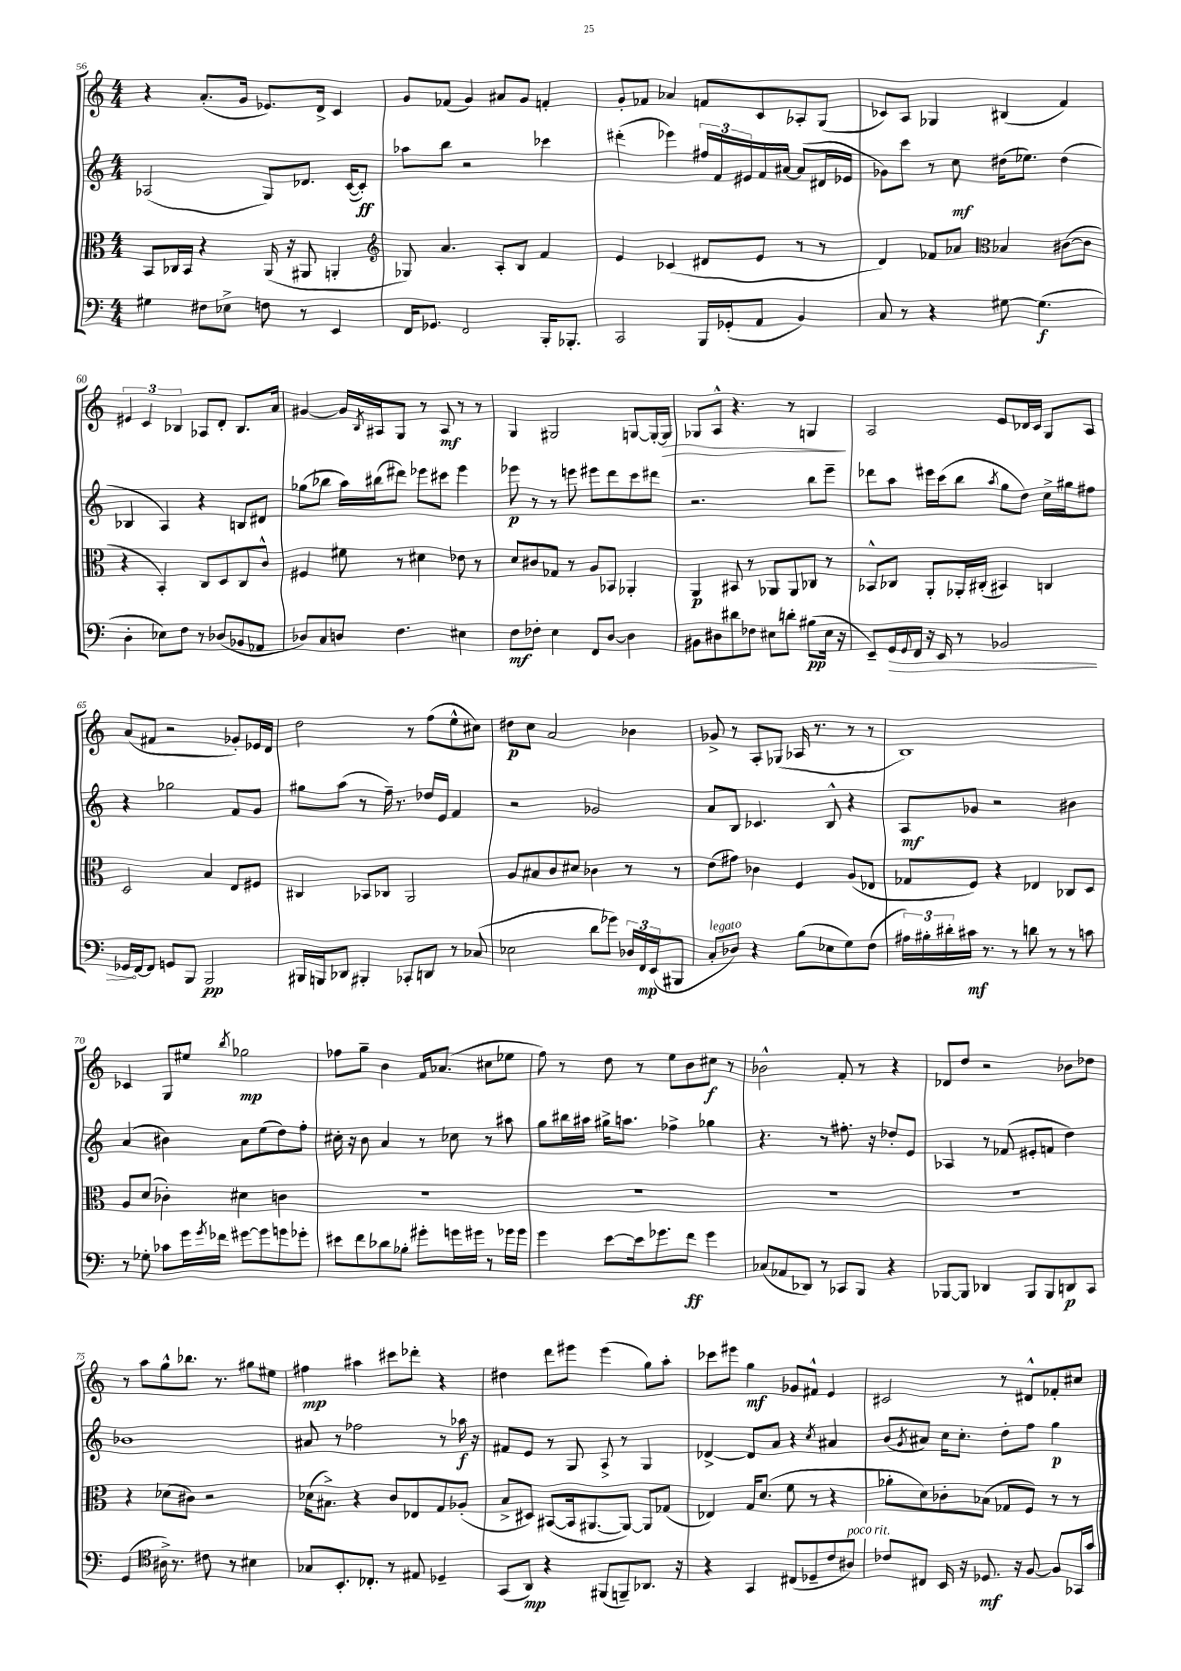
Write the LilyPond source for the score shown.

<<
\new StaffGroup <<
\new Staff = "s0" {
    \clef treble \key c \major \numericTimeSignature \time 4/4
    r4 a'8.-.( g'16 ees'8.) d'16-> c'4 |
    g'8 fes'8( g'4) ais'8 g'8 f'4-. |
    g'8-. fes'8 aes'4 f'8 c'8 aes8-. g8( |
    ces'8) a8 ges4 bis4( f'4) |
    \tuplet 3/2 { eis'4 c'4 bes4 } aes8 d'8-. bes8. a'16 |
    gis'4~ gis'16 \acciaccatura { b8 } ais16 g8 r8 ais8\mf r8 r8 |
    g4 gis2 g8~ g16~-. g16\> |
    ges8 a8-^ r4. r8 g4\! |
    a2 e'8 des'16 c'16 g8 a8 |
    a'8( fis'8 r2 ges'8-.) ees'16 d'16 |
    d''2 r8 f''8( e''8-^ cis''8) |
    dis''8\p c''8 a'2 bes'4 |
    ges'8-> r8 a8-. ges8( aes16 r8. r8 r8 |
    b1) |
    ces'4 g8 eis''8 \acciaccatura { b''8 } ges''2\mp |
    fes''8 g''8-- b'4 f'16 aes'8.( cis''8 ees''8 |
    f''8) r8 d''8 r8 e''8 b'8 cis''8\f r8 |
    bes'2-^ f'8-. r8 r4 |
    des'8 d''8 r2 bes'8 des''8 |
    r8 a''8 g''8-^ bes''8. r8. gis''8 eis''8 |
    fis''4\mp ais''4 cis'''8 des'''8-. r4 |
    dis''4 d'''8 eis'''8 eis'''4( g''8) a''8-. |
    ces'''8 eis'''8 g''4\mf ges'8 fis'8-^ e'4 |
    cis'2 r8 dis'8-^ fes'8-. cis''8 \bar "|." |
}
\new Staff = "s1" {
    \clef treble \key c \major \numericTimeSignature \time 4/4
    aes2( g8) des'8. c'16~( c'8-.\ff) |
    aes''8 b''8 r2 ces'''4 |
    dis'''4-.( ees'''4) \tuplet 3/2 { fis''16 f'16 eis'16 } f'16 ais'16~ ais'8( dis'16 ees'16 |
    ges'8) c'''8 r8 c''8\mf dis''16( ees''8.) dis''4( |
    bes4 a4) r4 b8 dis'8 |
    ges''8( bes''8 a''16) bis''16( dis'''8) ees'''8 cis'''8 ees'''4 |
    ees'''8\p r8 r8 e'''8 eis'''8 d'''8 c'''8 dis'''8 |
    r2. b''8 e'''8-- |
    des'''8 a''8 eis'''16 c'''16( b''8 \acciaccatura { a''8 } g''8 d''8) c''16-> gis''16 fis''8 |
    r4 ges''2 f'8 g'8 |
    gis''8 a''8( r8 f''16--) r8. des''16 e'16 f'4 |
    r2 ges'2 |
    a'8 b8 ces'4. b8-^ r4 |
    a8\mf ges'8 r2 bis'4 |
    a'4( bis'4) a'8 e''8( d''8) f''8-. |
    cis''16-. r16 b'8 a'4 r8 ces''8 r8 ais''8 |
    g''8 bis''16 ais''16 gis''16-> a''8. fes''4-> ges''4 |
    r4. r8 fis''8.-. r16 des''8-. e'8 |
    aes4 r8 fes'8( eis'8-. f'8 d''4) |
    bes'1 |
    ais'8 r8 fes''2 r8 aes''16\f r16 |
    fis'8 e'8 r8 g8 a8-> r8 g4 |
    des'4~-> des'8 a'8 r4 \acciaccatura { c''8 } ais'4 |
    b'8( \acciaccatura { g'8 } ais'8) c''16 c''8.-. d''8-. f''8 g''4\p \bar "|." |
}
\new Staff = "s2" {
    \clef alto \key c \major \numericTimeSignature \time 4/4
    b,8 ces16 b,16 r4 a,16( r16 ais,8 a,4-. |
    \clef treble ges8) a'4. a8-. b8 f'4 |
    e'4 ces'4( dis'8 e'8 r8 r8 |
    d'4) fes'8 aes'8 \clef alto bes4 cis'8~( cis'8 |
    r4 b,4-.) c8 d8 c8 c'8-^ |
    fis4 fis'8 r8 dis'4 ees'8 r8 |
    d'8 cis'8 ges8 r8 a8 bes,8 aes,4-. |
    a,4\p bis,8 r8 aes,8 aes,8 ces8 r8 |
    bes,8-^ ces8 a,8-. aes,16-. cis16-.( bis,4) c4 |
    d2 b4 e8 fis8 |
    cis4 bes,8 ces8 a,2 |
    a8 bis8 c'8 dis'8 ces'4 r8 r8 |
    e'8( gis'8) ces'4 f4 a8( ees8 |
    ges8 f8) r4 ees4 ces8 d8 |
    a8 d'8( ces'4-.) dis'4 c'4 |
    R1 |
    R1 |
    R1 |
    R1 |
    r4 des'8( cis'8) r2 |
    des'16( bis8.->) r4 c'8 ees8 g8 aes8-.( |
    b8-> dis8) bis,8~( bis,16 ais,8.~ ais,8~) ais,8 ges8( |
    ees4) g16 d'8.( f'8 r8 r4 |
    aes'8-. d'8) ces'8-. bes8( ges8 f8) r8 r8 \bar "|." |
}
\new Staff = "s3" {
    \clef bass \key c \major \numericTimeSignature \time 4/4
    gis4 fis8 ees8-> f8 r8 e,4 |
    f,16 ges,8. f,2 b,,16-. bes,,8.-. |
    c,2 b,,16 ges,16-.( a,8 b,4) |
    c8 r8 r4 gis8~ gis4.\f( |
    d4-. ees8) f8 r8 des8( bes,8 aes,8 |
    des8) c8 d8 f4. eis4 |
    f8\mf fes8-. e4 f,8 d8~ d4 |
    bis,8 dis8 dis'8 fes8 eis8 d'8-. bis8\pp( eis16 r16 |
    e,8--) \once \override Hairpin.circled-tip = ##t g,16\> \appoggiatura { g,8 } f,16 r16 e,16 r8 bes,2 |
    ges,16\! f,16~ f,8 g,8 b,,8 b,,2\pp |
    bis,,16 b,,16 des,8 bis,,4-. ces,8-. d,8 r8 ces8( |
    ees2 d'8 ges'8) \tuplet 3/2 { des16 f,16\mp e,16( } bis,,8 |
    c8-.^\markup { \italic "legato" } des8) r4 b8( ees8 g8) f8( |
    \tuplet 3/2 { ais16) bis16-. dis'16-. } cis'16\mf r8. r8 d'8 r8 r8 c'8 |
    r8 ges8-. ces'8 g'16 \acciaccatura { g'8 } fes'16 gis'8~ gis'8 g'8 ges'8-. |
    eis'8 f'8 des'8 bes8-. gis'8-. g'16 gis'16 r8 ges'16 ges'16 |
    g'4 e'8~ e'16 ges'8. f'8\ff ges'4 |
    ces8( aes,8 des,8) r8 ces,8 b,,8 r4 |
    bes,,8~ bes,,8 des,4 bes,,8 bes,,8 d,8\p c,8 |
    g,4( \clef tenor ais16->) r8. cis'8 r8 bis4 |
    ges8 b,8.-. ces8.-. r8 eis8 des4-- |
    g,8( a,8\mp) r4 fis,8( f,8--) aes,8. r16 |
    r4 g,4 cis8( des8-- c'8 ais8^\markup { \italic "poco rit." }) |
    ces'8 cis8 b,16 r16 des8.\mf r16 f8~ f8 ges,16 g'16 \bar "|." |
}
>>
>>
\layout { \context { \Score currentBarNumber = #56 } }
